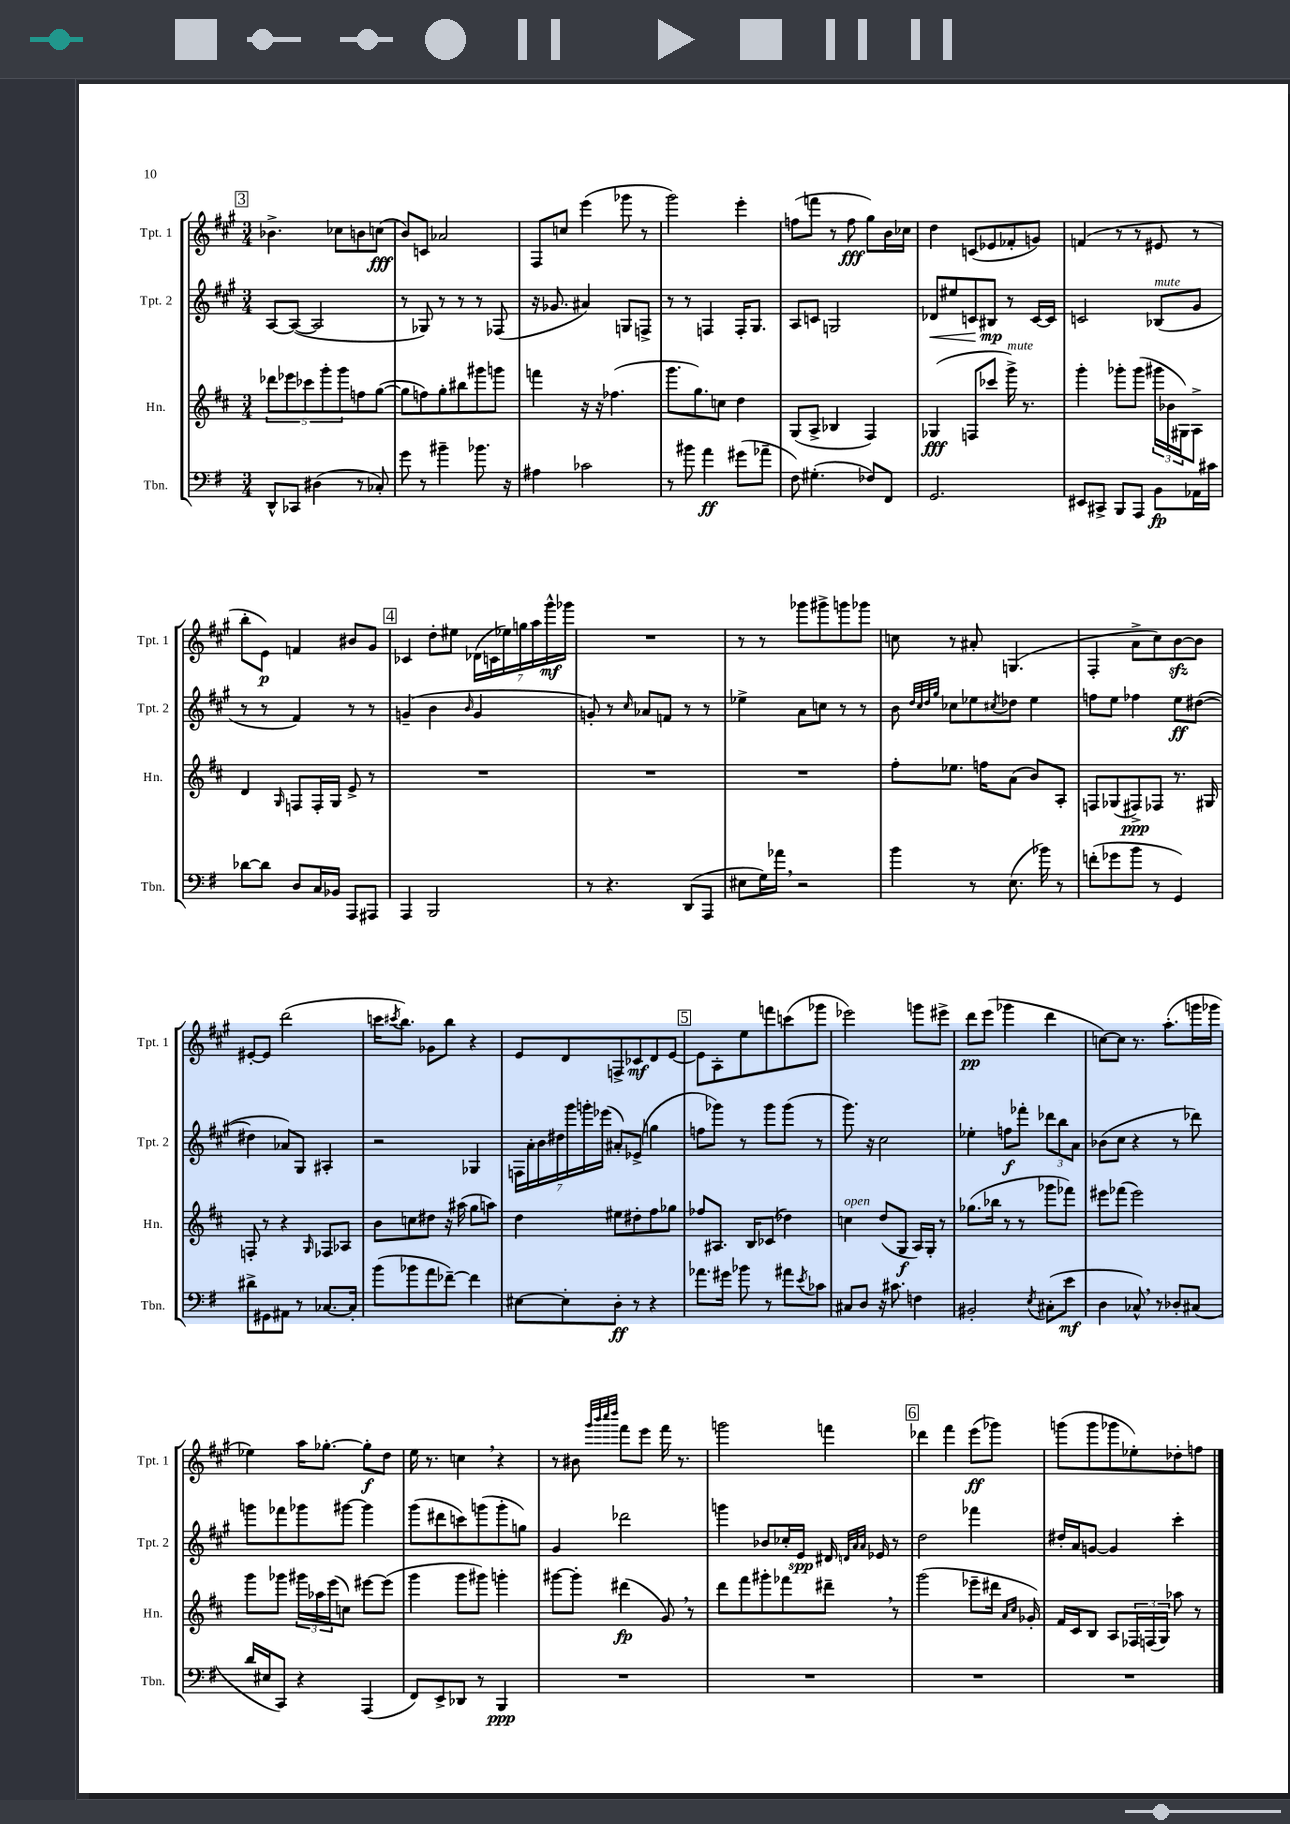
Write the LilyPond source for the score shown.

<<
\new StaffGroup <<
\new Staff = "s0" \with { instrumentName = "Tpt. 1" shortInstrumentName = "Tpt. 1" } {
    \clef treble \key a \major \numericTimeSignature \time 3/4
    \mark \markup { \box "3" } bes'4.-> ces''8 b'8 c''8\fff( |
    b'8) c'8 aes'2 |
    fis8 c''8 e'''4( ges'''8 r8 |
    gis'''2) e'''4-. |
    f''8( f'''8 r8 f''8\fff gis''8) b'16 ces''16 |
    d''4 c'8( ees'8 fes'8-. g'8) |
    f'4( r8 r8 eis'8 r8 |
    b''8-. e'8\p) f'4 bis'8 gis'8 |
    \mark \markup { \box "4" } ces'4 d''8-. eis''8 \tuplet 7/4 { des'16( c'16 ees''16) g''16 a''16 gis'''16-^\mf ges'''16 } |
    R2. |
    r8 r8 ges'''8 gis'''8-> g'''8 ges'''8 |
    c''8 r8 ais'8-. g4.( |
    fis4-. a'8-> cis''8) b'8~\sfz b'8 |
    eis'8~-. eis'8 d'''2( |
    c'''16 \acciaccatura { cis'''8 } b''8.) ges'8 b''8 r4 |
    e'8 d'8 f8-> ces'8\mf d'8 e'8~ |
    \mark \markup { \box "5" } e'8 a8-. e''8 f'''8 c'''8( ges'''8 |
    ees'''2) g'''8 eis'''8-> |
    d'''8\pp e'''8( ges'''4 d'''4 |
    c''8~) c''8 r8. a''8.-.( g'''16 ges'''16 |
    ees''4) a''16 ges''8.~-. ges''8-.\f d''8 |
    e''16 r8. c''4 \breathe r4 |
    r8 bis'8 \grace { gis'''32 b'''32 cis''''32 d''''32 } fis'''8 e'''8 fis'''16 r8. |
    g'''2 f'''4 |
    \mark \markup { \box "6" } des'''4 fis'''4 e'''8\ff( ges'''8) |
    g'''8( g'''8 ges'''8 ees''8-.) des''8-. f''8 \bar "|." |
}
\new Staff = "s1" \with { instrumentName = "Tpt. 2" shortInstrumentName = "Tpt. 2" } {
    \clef treble \key a \major \numericTimeSignature \time 3/4
    \mark \markup { \box "3" } a8~ a8~( a2 |
    r8 ges8) r8 r8 r8 fes8( |
    r16 ges'8. ais'4) g8 f8-> |
    r8 r8 f4 f16-. gis8. |
    a8 c'8 g2 |
    des'8\< eis''8 c'8 bis8\mp\! r8 c'16~ c'16 |
    c'2 bes8^\markup { \italic "mute" }( gis'8 |
    r8 r8 fis'4) r8 r8 |
    \mark \markup { \box "4" } g'4--( b'4 \grace { b'16 } g'4 |
    g'8-.) r8 \grace { cis''16 } aes'8 f'8 r8 r8 |
    ees''4-> a'8 c''8 r8 r8 |
    b'8 \grace { d''32 cis''32 d''32 gis''32 } ces''8 ees''8 \acciaccatura { cis''8 } des''8 ees''4 |
    f''8 e''8 fes''4 e''8\ff dis''8~( |
    dis''4 aes'8) gis8 ais4-. |
    r2 ges4 |
    \tuplet 7/4 { f16 a'16-. b'16 dis''16 gis'''16 g'''16-. ees'''16( } ais'8-.) ees'8->( g''4 |
    \mark \markup { \box "5" } f''8 ges'''8) r8 ges'''8 ges'''8( r8 |
    gis'''8.) r16 cis''2 |
    ees''4-. f''8\f fes'''8-. \tuplet 3/2 { des'''8 b''8 a'8 } |
    bes'8( cis''8 r4 r8 des'''8) |
    g'''8 fes'''8 ges'''8 gis'''8~ gis'''4 |
    gis'''8( dis'''8 c'''8) g'''8( g'''8-. g''8) |
    gis'4 des'''2 |
    g'''4 bes'8 ces''16-. e'16\spp dis'16 \grace { d'32 a'32 a'32 } ees'16 r8 |
    \mark \markup { \box "6" } d''2 fes'''4 |
    dis''16-. a'16 g'8~ g'4 cis'''4-. \bar "|." |
}
\new Staff = "s2" \with { instrumentName = "Hn." shortInstrumentName = "Hn." } {
    \clef treble \key d \major \numericTimeSignature \time 3/4
    \mark \markup { \box "3" } \tuplet 5/4 { des'''8 ees'''8 ces'''8 g'''8-. g'''8 } f''8 g''8~( |
    g''8 f''8) g''8-. bis''8 gis'''8 g'''8 |
    f'''4 r16 r16 fes''4.( |
    g'''8. g''8.) c''8 d''4 |
    g8( a8-> bes4 fis4) |
    ges4\fff( f8 ces'''8 g'''16->^\markup { \italic "mute" }) r8. |
    g'''4-. ges'''8-. ges'''8( \tuplet 3/2 { gis'''16 bes'16 gis16) } a8-> |
    d'4 \grace { g16 } f8 f16-. g16 e'8-> r8 |
    \mark \markup { \box "4" } R2. |
    R2. |
    R2. |
    fis''8-. ees''8. f''16 a'8( b'8) a8-. |
    f8 ges8( fis8->\ppp) fes8 r8. gis16 |
    f8-. r8 r4 \grace { g16 } fes8 aes8 |
    b'8 c''8 dis''8 r16 ais''16( g''8 a''8) |
    d''4 eis''8 dis''8-. fis''8 ges''8 |
    \mark \markup { \box "5" } fes''8 ais8. b16 ces'8( des''4) |
    c''4^\markup { \italic "open" } d''8( g8\f a16) g16-. r8 |
    ges''8.( bes''16 r8 r8 ges'''8 fes'''8) |
    eis'''8 fes'''8( eis'''2) |
    g'''8 ges'''8 \tuplet 3/2 { gis'''16 aes''16 e'''16( } c''8) eis'''8~ eis'''8( |
    g'''4 g'''8 gis'''8) g'''4-. |
    gis'''8~ gis'''8-. dis'''4\fp( g'8) \breathe r8 |
    d'''8 fis'''8 gis'''8-. fes'''8 dis'''8-- \breathe r8 |
    \mark \markup { \box "6" } g'''2( ees'''8-- dis'''16 \grace { a'16 cis''16 } ges'16-.) |
    fis'16 cis'16 b8 a8 \tuplet 3/2 { fes16 f16( g16) } aes''8 r8 \bar "|." |
}
\new Staff = "s3" \with { instrumentName = "Tbn." shortInstrumentName = "Tbn." } {
    \clef bass \key g \major \numericTimeSignature \time 3/4
    \mark \markup { \box "3" } d,8-^ ces,8 dis4( r8 ces8-.) |
    g'8 r8 bis'4-- bes'8. r16 |
    ais4 ces'2 |
    r8 bis'8 a'4\ff gis'8( aes'8-- |
    fis8) gis4.-.( fes8) fis,8 |
    g,2. |
    eis,8 cis,8-> b,,8 a,,8 b,8\fp aes,16 cis'16 |
    des'8~ des'8 d8 c16 bes,16 a,,8 ais,,8 |
    \mark \markup { \box "4" } a,,4 b,,2 |
    r8 r4. d,8( a,,8 |
    eis8 g16) aes'16 \breathe r2 |
    b'4 r8 e8.( bes'16) r8 |
    f'8-.( ges'8 b'8 r8 g,4) |
    dis'8-> gis,8 ais,8 r8 ces8.~ ces16-. |
    b'8( bes'8 a'8 fes'8~--) fes'4 |
    eis8~ eis8-. d8-.\ff r8 r4 |
    \mark \markup { \box "5" } aes'8. gis'16 bes'8 r8 ais'8 \acciaccatura { e'8 } ces'8 |
    cis8 d8 r16 cis'8. f4 |
    bis,2-. \acciaccatura { e8 } cis8-.( e'8\mf |
    d4 ces8-^) \breathe r8 des8-. cis8( |
    d'16 eis16 c,8) r4 a,,4( |
    fis,8) e,8-> des,8 r8 b,,4\ppp |
    R2. |
    R2. |
    \mark \markup { \box "6" } R2. |
    R2. \bar "|." |
}
>>
>>
\layout { \context { \Score \remove "Bar_number_engraver" } }
